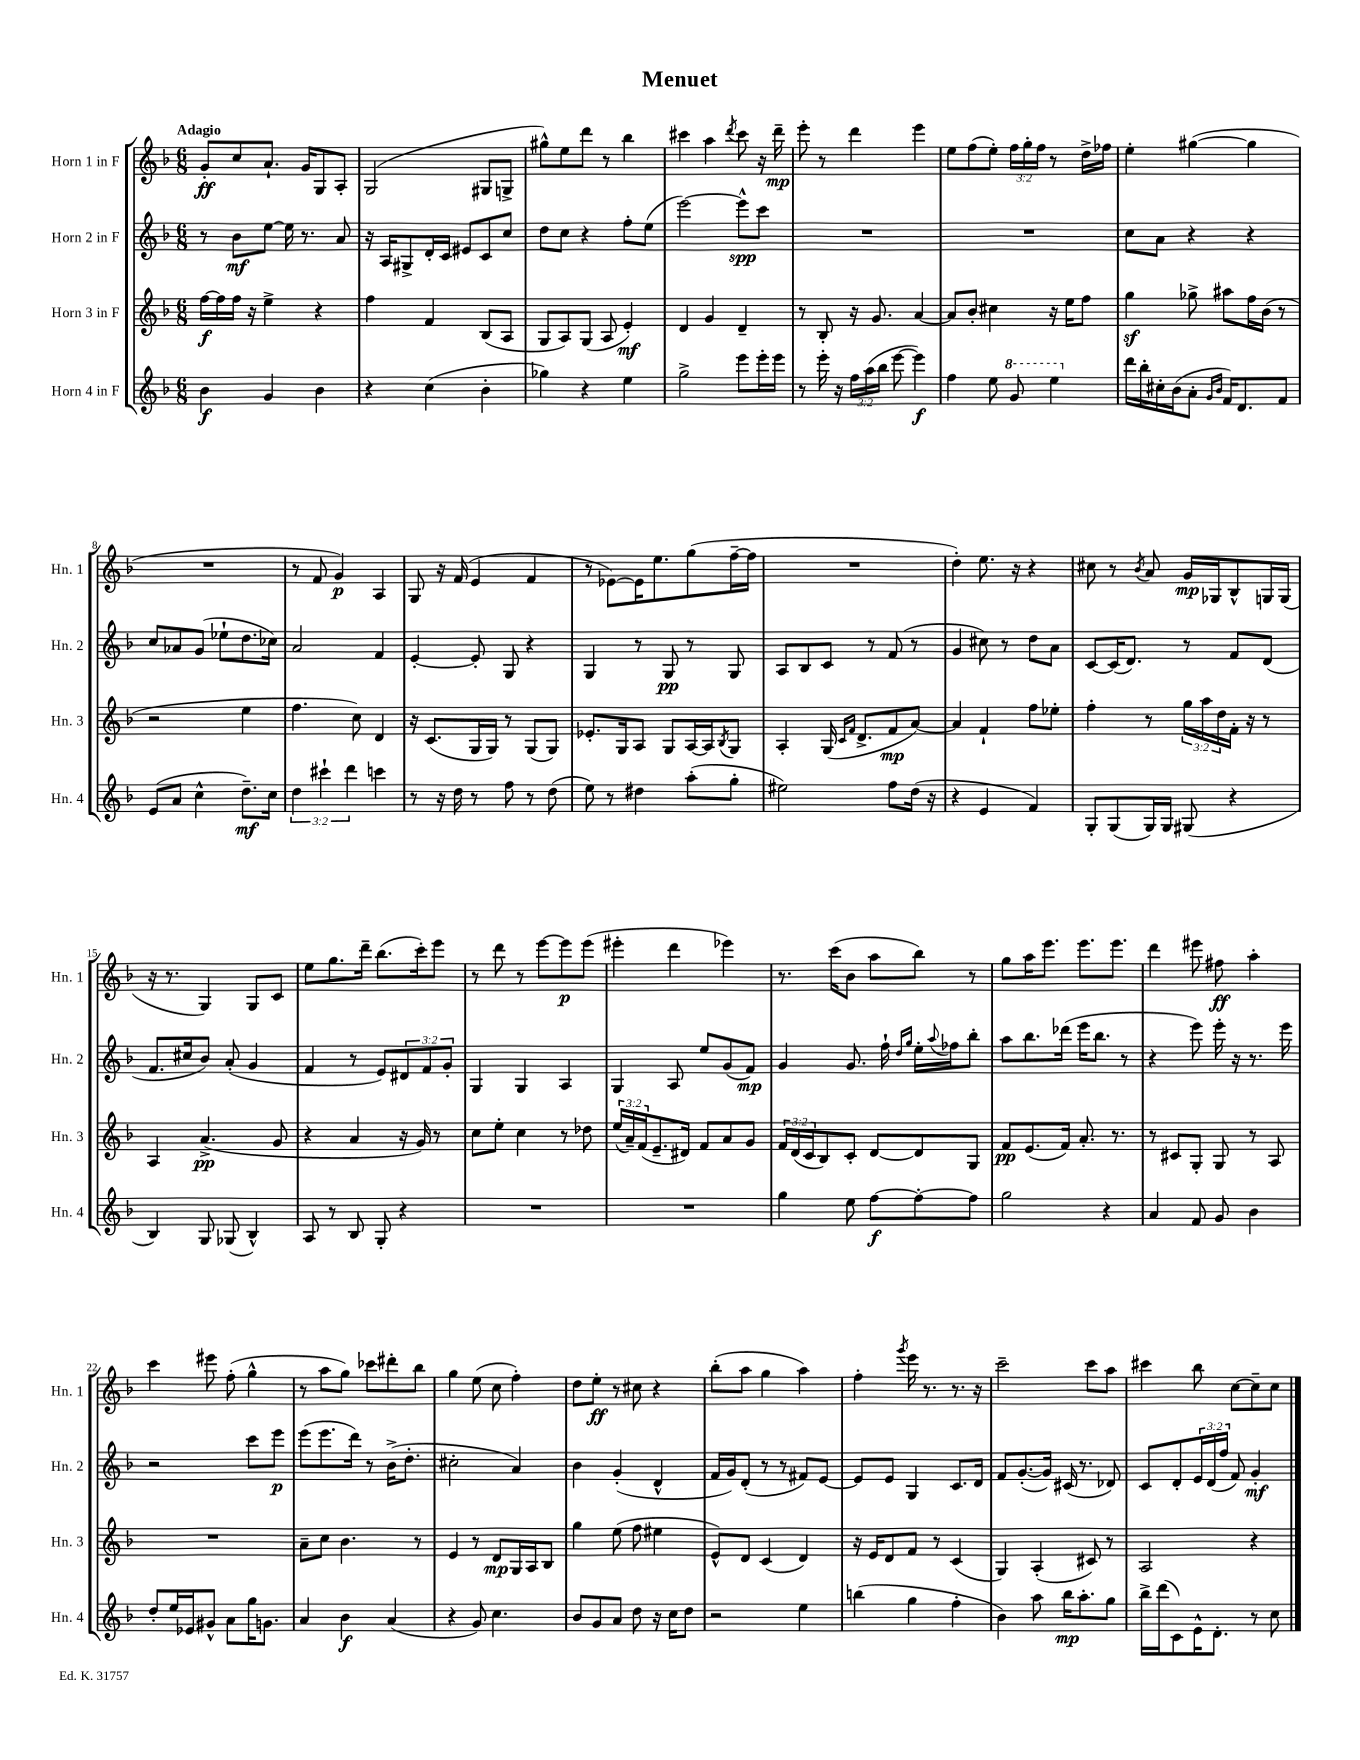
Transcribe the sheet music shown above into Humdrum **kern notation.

**kern	**kern	**kern	**kern
*staff4	*staff3	*staff2	*staff1
*clefG2	*clefG2	*clefG2	*clefG2
*k[b-]	*k[b-]	*k[b-]	*k[b-]
*M6/8	*M6/8	*M6/8	*M6/8
4b-	[16ff	8r	8g'
.	16ff]	.	.
.	16ff	8b-	8cc
.	16r	.	.
4g	4ee^	[8ee	8.a`
.	.	16ee]	.
.	.	8.r	16g
4b-	4r	.	8G
.	.	8a	8A'
=	=	=	=
4r	4ff	16r	(2G
.	.	16A	.
.	.	8G#^	.
(4cc	4f	16d'	.
.	.	16c	.
.	.	8e#	.
4b-'	(8B-	8c	8G#
.	8A	8cc	8G^
=	=	=	=
4gg-)	8G	8dd	8gg#^^)
.	8A)	8cc	8ee
4r	(8G	4r	8ddd
.	8A	.	8r
4ee	4e')	8ff'	4bb-
.	.	(8ee	.
=	=	=	=
2gg^	4d	[2eee)	4ccc#
.	4g	.	4aa
.	.	.	8qddd
8eee	4d~	8eee^^]	8ccc#
16eee'	.	8ccc	16r
16eee	.	.	16ddd~
=	=	=	=
8r	8r	2.r	8eee'
16eee'	8B-'	.	8r
16r	.	.	.
24ff	16r	.	4ddd
(24aa	.	.	.
.	8.g	.	.
24bb-	.	.	.
[8eee	.	.	.
4eee])	[4a	.	4eee
=	=	=	=
4ff	8a]	2.r	8ee
.	8b-'	.	(8ff
8ee	4cc#	.	8ee')
8gg	.	.	24ff
.	.	.	24gg'
.	.	.	24ff
4eee	16r	.	8r
.	16ee	.	.
.	8ff	.	16dd^
.	.	.	16ff-
=	=	=	=
16ddd	4gg	8cc	4ee'
16bb-'	.	.	.
16cc#'	.	8a	.
(16b-	.	.	.
8a'	8gg-^	4r	([4gg#
16qqg	.	.	.
16qqb-	.	.	.
16f)	8aa#	.	.
8.d	.	.	.
.	16ff	4r	4gg#]
.	(16b-	.	.
8f	8r	.	.
=	=	=	=
(8e	2r	8cc	2.r
8a	.	8a-	.
4cc^^	.	(8g	.
.	.	8ee-`	.
8.dd~)	4ee	8.dd	.
16cc	.	16cc-)	.
=	=	=	=
6dd	4.ff	2a	8r
.	.	.	8f
6ccc#`	.	.	.
.	.	.	4g)
6ddd	.	.	.
.	8cc)	.	.
4ccc	4d	4f	4A
=	=	=	=
8r	16r	[4e'	8G
.	(8.c	.	.
16r	.	.	16r
16dd	.	.	(16f
8r	16G	8e']	4e
.	16G)	.	.
8ff	8r	8G	.
8r	(8G	4r	4f
(8dd	8G)	.	.
=	=	=	=
8ee)	8.e-'	4G	8r
8r	.	.	[8e-)
.	16G	.	.
4dd#	8A	8r	16e-]
.	.	.	8.ee
.	8G	8G	.
(8aa'	[16A	8r	(8gg
.	16A]	.	.
.	8qB-	.	.
8gg'	8G	8G	[16ff~
.	.	.	16ff]
=	=	=	=
2ee#)	4A'	8A	2.r
.	.	8B-	.
.	(16G	8c	.
.	16qqc	.	.
.	16qqf	.	.
.	8.d^	.	.
.	.	8r	.
8ff	8f	(8f	.
(16dd	[8a)	8r	.
16r	.	.	.
=	=	=	=
4r	4a]	4g	4dd')
4e	4f`	8cc#)	8.ee
.	.	8r	.
.	.	.	16r
4f)	8ff	8dd	4r
.	8ee-'	8a	.
=	=	=	=
8G'	4ff'	[8c	8cc#
(8G	.	(16c]	8r
.	.	8.d)	.
.	.	.	8qb-
16G)	8r	.	8a
16G	.	.	.
(8G#	24gg	8r	16g
.	24aa	.	.
.	.	.	16G-
.	24dd	.	.
4r	16f'	8f	8B-^^
.	16r	.	.
.	8r	(8d	16G
.	.	.	(16G
=	=	=	=
4B-)	4A	8.f	16r
.	.	.	8.r
.	.	16cc#	.
8G	(4.a^	8b-)	4G)
(8G-	.	(8a'	.
4B-^^)	.	4g	8G
.	8g	.	8c
=	=	=	=
8A	4r	4f	8ee
8r	.	.	8.gg
8B-	4a	8r	.
.	.	.	16ddd~
8G'	.	8e)	(8.bb-
4r	16r	12d#	.
.	16g)	.	16ccc')
.	.	12f	.
.	8r	.	8eee
.	.	12g'	.
=	=	=	=
2.r	8cc	4G	8r
.	8ee'	.	8ddd
.	4cc	4G	8r
.	.	.	[8eee
.	8r	4A	8eee]
.	8dd-	.	(8eee
=	=	=	=
2.r	(24ee	4G	4eee#'
.	24a~)	.	.
.	(24f	.	.
.	8.e~	.	.
.	.	8A	4ddd
.	16d#)	.	.
.	8f	8ee	.
.	8a	(8g	4eee-)
.	8g	8f)	.
=	=	=	=
4gg	24f	4g	8.r
.	(24d	.	.
.	24c	.	.
.	8B-)	.	.
.	.	.	(16ccc
8ee	8c'	8.g	8b-
[8ff	[8d	.	8aa
.	.	16ff`	.
.	.	16qqdd	.
.	.	16qqgg	.
8ff'_	8d]	16ee'	8bb-)
.	.	8qqaa	.
.	.	16ff-	.
8ff]	8G	8bb-'	8r
=	=	=	=
2gg	8f	8aa	8gg
.	(8.e	8.bb-	16aa
.	.	.	8.eee
.	16f)	(16ddd-	.
.	8.a'	16eee	8.eee
.	.	8.bb-	.
4r	.	.	.
.	8.r	.	8.eee
.	.	8r	.
=	=	=	=
4a	8r	4r	4ddd
.	8c#	.	.
8f	8G'	8eee)	8eee#
8g	8G	16eee'	8ff#
.	.	16r	.
4b-	8r	8.r	4aa'
.	8A	.	.
.	.	16eee	.
=	=	=	=
8dd'	2.r	2r	4ccc
16ee	.	.	.
16e-	.	.	.
8g#^^	.	.	8eee#
8a	.	.	(8ff'
16gg	.	8ccc	4gg^^
8.g	.	.	.
.	.	8eee	.
=	=	=	=
4a	8a~	(8eee	8r
.	8cc	8.eee	8aa
4b-	4.b-	.	8gg)
.	.	16ddd)	.
.	.	8r	8ccc-
(4a	.	(16b-^	8ddd#'
.	.	8.dd'	.
.	8r	.	8bb-
=	=	=	=
4r	4e	2cc#'	4gg
8g)	8r	.	(8ee
4.cc	8d	.	8cc
.	16G	4a)	4ff')
.	16A	.	.
.	8B-	.	.
=	=	=	=
8b-	4gg	4b-	8dd
8g	.	.	8ee'
8a	(8ee	(4g'	8r
8dd	8ff	.	8cc#
16r	4ee#	4d^^	4r
16cc	.	.	.
8dd	.	.	.
=	=	=	=
2r	8e^^)	16f	(8bb-'
.	.	16g)	.
.	8d	(8d'	8aa
.	(4c	8r	4gg
.	.	8r	.
4ee	4d)	8f#)	4aa)
.	.	[8e	.
=	=	=	=
(4bb	16r	8e]	4ff'
.	16e	.	.
.	8d	8e	.
.	.	.	8qggg
4gg	8f	4G	16eee
.	.	.	8.r
.	8r	.	.
4ff'	(4c	8.c	8.r
.	.	16d	16r
=	=	=	=
4b-)	4G)	8f	2ccc~
.	.	([8.g'	.
8aa	(4A'	.	.
.	.	16g])	.
16bb-	.	(16c#	.
8.aa'	.	8.r	.
.	8c#)	.	8ccc
8gg	8r	8d-)	8aa
=	=	=	=
16bb-^	2A	8c	4ccc#
(16ddd	.	.	.
8c)	.	8d'	.
16e^^	.	24e	8bb-
.	.	(24d	.
8.d'	.	.	.
.	.	24ff	.
.	.	8f)	[8cc
8r	4r	4g'	8cc~]
8cc	.	.	8cc
==	==	==	==
*-	*-	*-	*-
